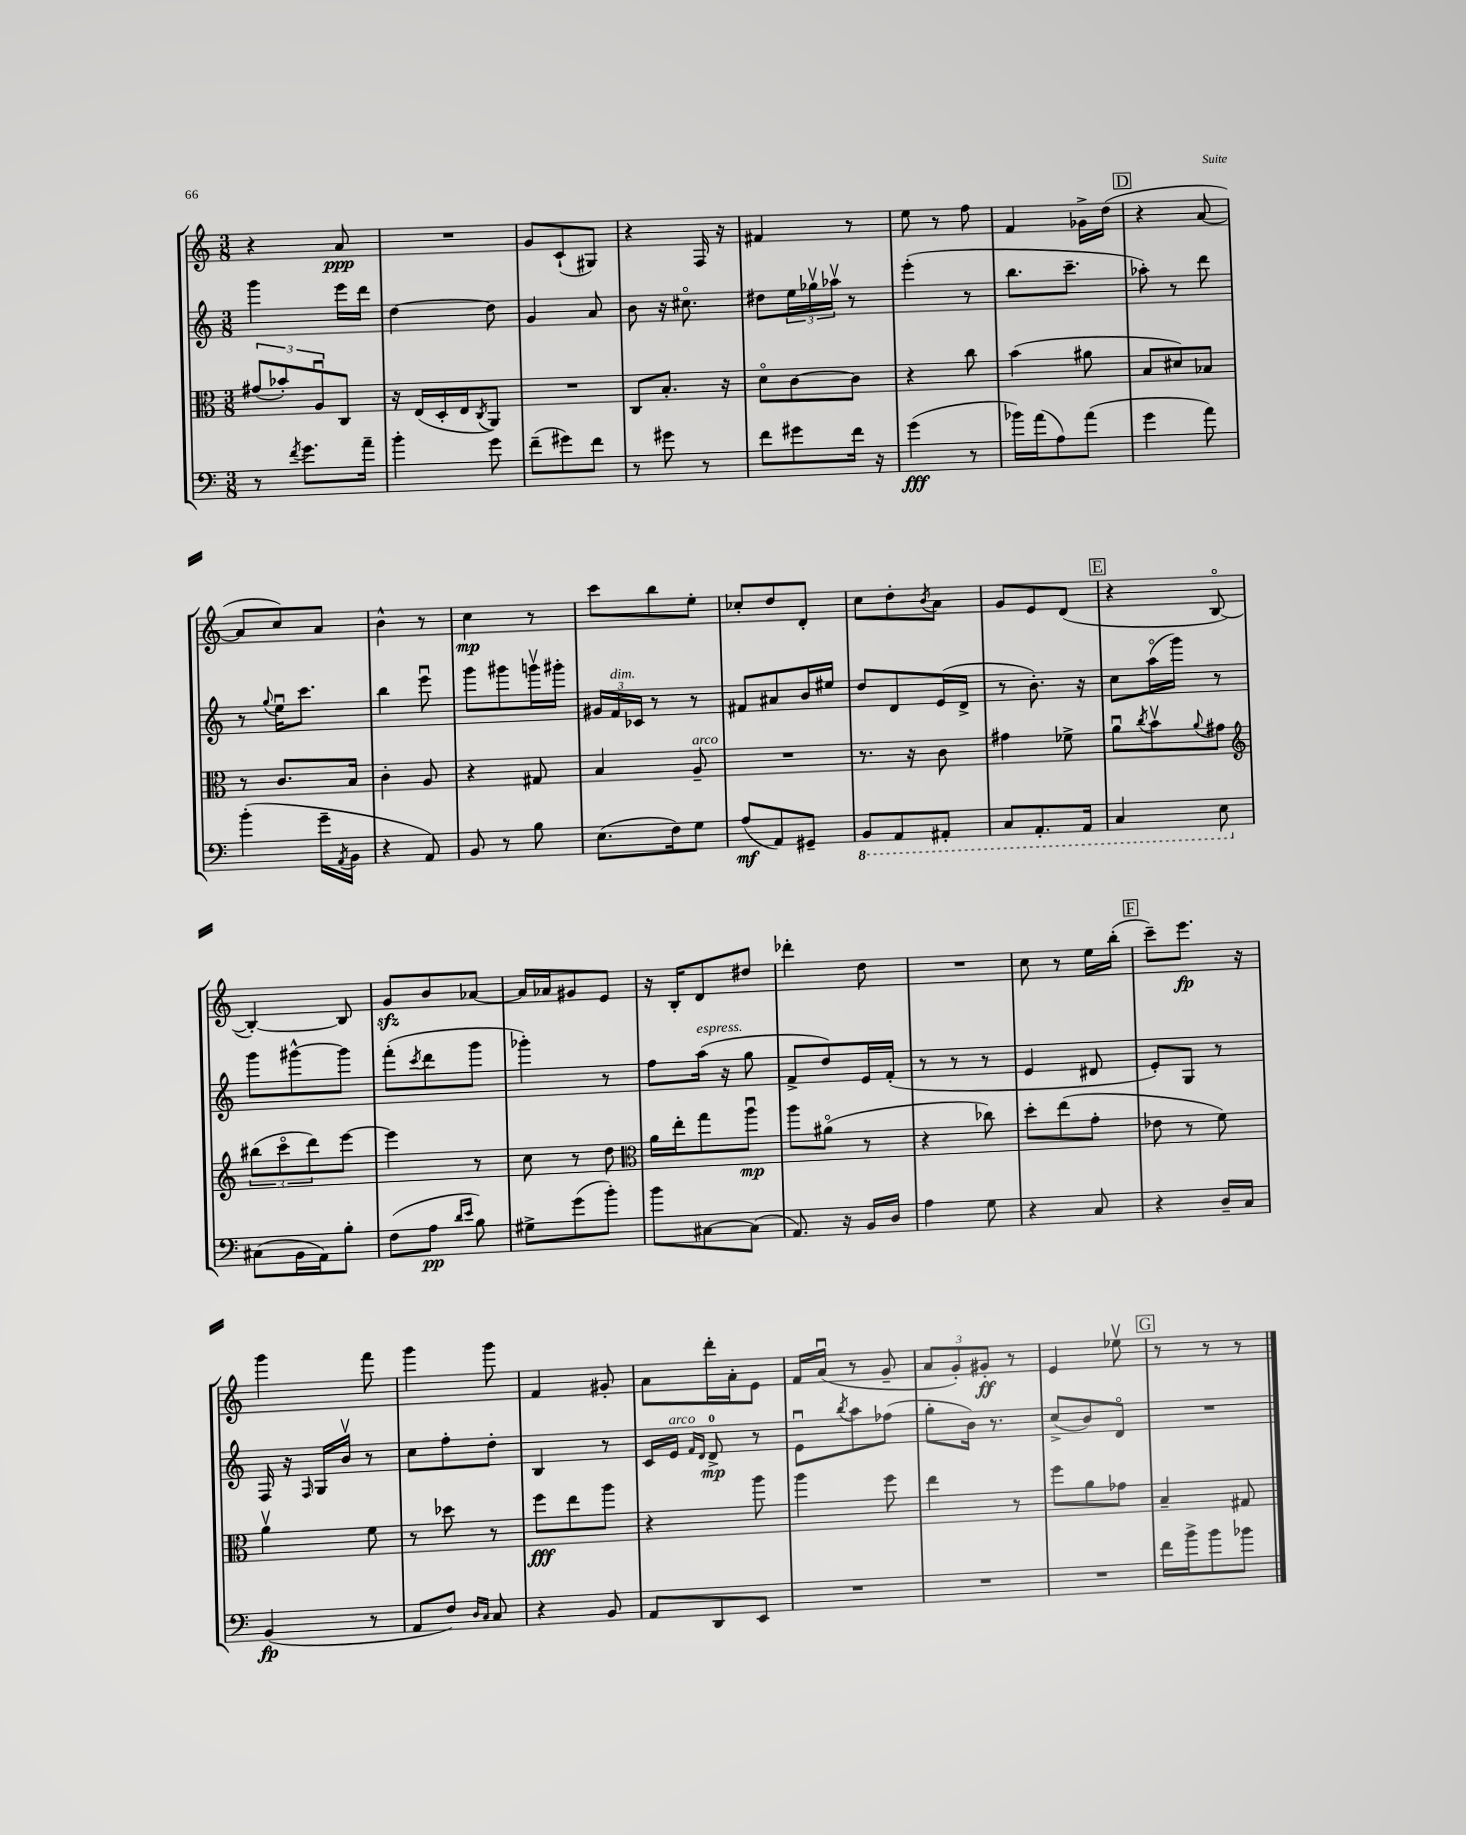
<<
\new StaffGroup <<
\new Staff = "s0" {
    \clef treble \key c \major \numericTimeSignature \time 3/8
    r4 a'8\ppp |
    R4. |
    g'8 c'8-!( gis8) |
    r4 f16 r16 |
    fis'4 r8 |
    e''8 r8 f''8 |
    f'4 ges'16-> d''16( |
    \mark \markup { \box "D" } r4 a'8~ |
    a'8 c''8) a'8 |
    b'4-^ r8 |
    c''4\mp r8 |
    c'''8 b''8 e''8-. |
    ces''8-. d''8 d'8-. |
    c''8 d''8-. \acciaccatura { b'8 } a'8 |
    g'8 e'8 d'8( |
    \mark \markup { \box "E" } r4 b8~\flageolet |
    b4~-.) b8 |
    g'8\sfz b'8 aes'8~ |
    aes'16 aes'16 gis'8 e'8 |
    r16 b16-. d'8 dis''8 |
    des'''4-. d''8 |
    R4. |
    c''8 r8 e''16 b''16-.( |
    \mark \markup { \box "F" } c'''8--) e'''8.\fp r16 |
    g'''4 f'''8 |
    g'''4 g'''8 |
    f'4 gis'8-. |
    a'8 d'''16-. a'16-. e'8 |
    f'16 a'16\downbow( r8 g'8-- |
    \tuplet 3/2 { a'8 g'8-.) gis'8-.\ff } r8 |
    e'4 ees''8\upbow |
    \mark \markup { \box "G" } r8 r8 r8 \bar "|." |
}
\new Staff = "s1" {
    \clef treble \key c \major \numericTimeSignature \time 3/8
    g'''4 e'''16 d'''16 |
    d''4~ d''8 |
    g'4 a'8 |
    b'8 r16 cis''8.\flageolet |
    dis''8 \tuplet 3/2 { e''16 ges''16\upbow aes''16\upbow } r8 |
    e'''4-.( r8 |
    b''8. c'''8.-- |
    \mark \markup { \box "D" } aes''8-.) r8 d'''8 |
    r8 \appoggiatura { g''8 } e''16\downbow c'''8. |
    b''4 e'''8\downbow |
    g'''8 gis'''8 g'''16\upbow gis'''16-. |
    \tuplet 3/2 { gis'16 f'16^\markup { \italic "dim." } ces'16 } r8 r8 |
    fis'8 ais'8 b'16 eis''16 |
    d''8 d'8 e'16( d'16-> |
    r8 b'8.-.) r16 |
    \mark \markup { \box "E" } c''8 a''16\flageolet( g'''16) r8 |
    g'''8 gis'''8~-^ gis'''8 |
    f'''8-.( \acciaccatura { c'''8 } d'''8 g'''8 |
    ges'''4-.) r8 |
    f''8 a''16^\markup { \italic "espress." }( r16 g''8 |
    f'8-> d''8) e'16 f'16-.( |
    r8 r8 r8 |
    e'4 dis'8 |
    \mark \markup { \box "F" } e'8-.) g8 r8 |
    f16 r16 \grace { f16 } g16 b'16\upbow r8 |
    c''8 f''8-. d''8-. |
    b4 r8 |
    c'16 e'16^\markup { \italic "arco" } \grace { f'16 d'16 } d'8-0->\mp r8 |
    e'8\downbow \acciaccatura { b''8 } a''8 fes''8( |
    g''8-. b'16) r8. |
    c''8->( b'8) d'8\flageolet |
    \mark \markup { \box "G" } R4. \bar "|." |
}
\new Staff = "s2" {
    \clef alto \key c \major \numericTimeSignature \time 3/8
    \tuplet 3/2 { gis'8( bes'8-.) a8\downbow } c8 |
    r16 e16( d16-. e16 \acciaccatura { c8 } a,8) |
    R4. |
    c8 b8.-. r16 |
    d'8\flageolet c'8~ c'8 |
    r4 c''8 |
    b'4( ais'8 |
    \mark \markup { \box "D" } b8 dis'8) bes8 |
    r8 c'8. b16 |
    c'4-. a8 |
    r4 gis8 |
    b4 a8--^\markup { \italic "arco" } |
    R4. |
    r8. r16 c'8 |
    gis'4 fes'8-> |
    \mark \markup { \box "E" } a'8\downbow \acciaccatura { c''8 } b'8\upbow \appoggiatura { a'8 } gis'8 |
    \clef treble \tuplet 3/2 { bis''8( c'''8\flageolet d'''8) } e'''8~ |
    e'''4 r8 |
    c''8 r8 d''8 |
    \clef alto a'16 e''16-. g''8 a''8\downbow\mp |
    a''8 ais'8\flageolet( r8 |
    r4 ces''8) |
    d''8-. e''8( g'8-. |
    \mark \markup { \box "F" } ees'8 r8 f'8) |
    a'4\upbow f'8 |
    r8 des''8 r8 |
    f''8\fff e''8 a''8 |
    r4 a''8 |
    a''4 f''8 |
    e''4 r8 |
    f''8 a'8 ges'8 |
    \mark \markup { \box "G" } b4-- gis8 \bar "|." |
}
\new Staff = "s3" {
    \clef bass \key c \major \numericTimeSignature \time 3/8
    r8 \acciaccatura { f'8 } g'8. a'16-- |
    b'4-. g'8 |
    f'8--( gis'8) f'8 |
    r8 gis'8 r8 |
    f'8 gis'8 f'16 r16 |
    g'4\fff( r8 |
    bes'16) a'16( a8) a'8( |
    \mark \markup { \box "D" } g'4 a'8) |
    b'4-.( g'16-- \acciaccatura { a,8 } b,16 |
    r4 a,8) |
    b,8 r8 b8 |
    e8.( f16) g8 |
    a8\mf( a,8) gis,8-- |
    \ottava #-1 b,,8 a,,8 ais,,8-. |
    c,8 a,,8.-. a,,16 |
    \mark \markup { \box "E" } c,4 e,8 \ottava #0 |
    cis8( b,16 a,16) b8-. |
    f8( a8\pp \grace { d'16 e'16 } b8) |
    gis8-> g'8( b'8-.) |
    b'8 cis8~ cis8( |
    a,8.) r16 b,16 d16 |
    a4 g8 |
    r4 c8 |
    \mark \markup { \box "F" } r4 d16-- c16 |
    b,4\fp( r8 |
    a,8 f8) \grace { d16 c16 } c8 |
    r4 b,8 |
    a,8 d,8 e,8 |
    R4. |
    R4. |
    R4. |
    \mark \markup { \box "G" } f'16 b'16-> b'8 bes'8 \bar "|." |
}
>>
>>
\layout { \context { \Score \remove "Bar_number_engraver" } }
